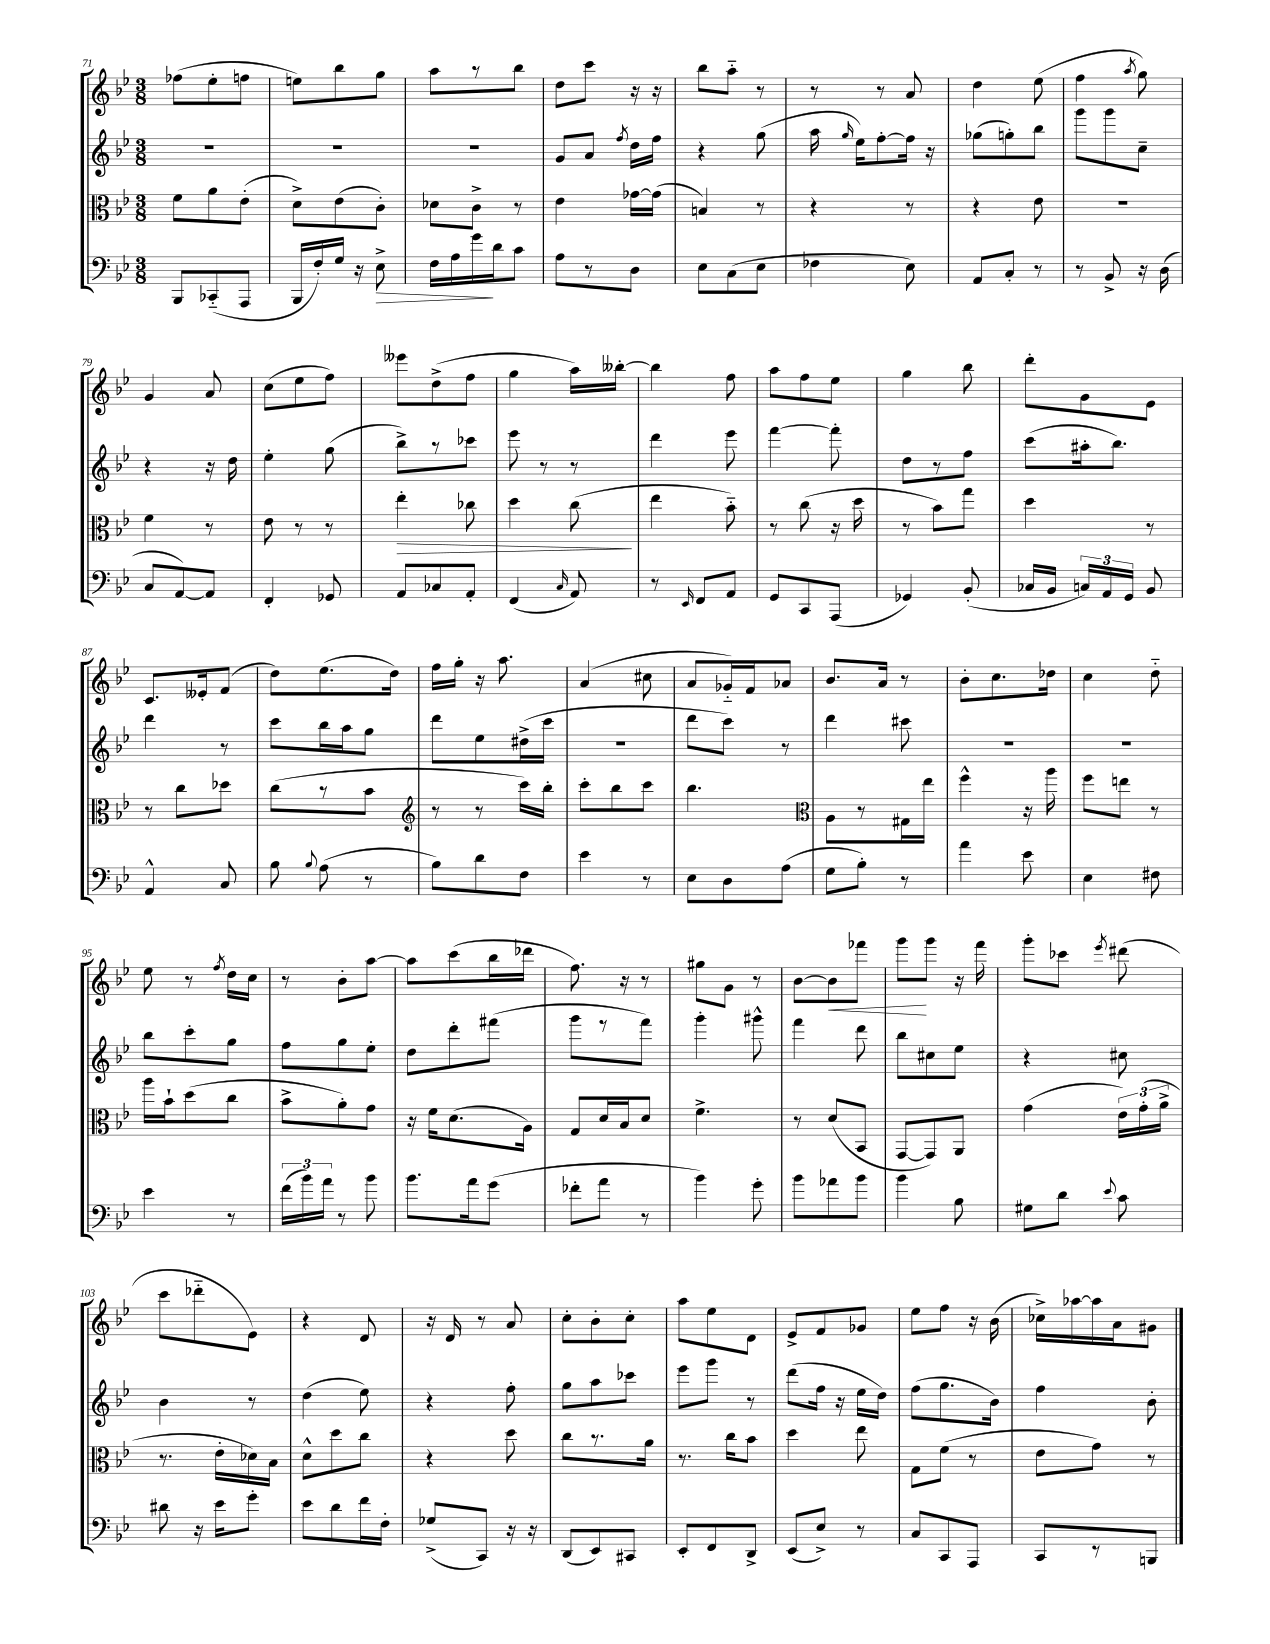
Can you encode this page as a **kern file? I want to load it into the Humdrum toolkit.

**kern	**kern	**kern	**kern
*staff4	*staff3	*staff2	*staff1
*clefF4	*clefC3	*clefG2	*clefG2
*k[b-e-]	*k[b-e-]	*k[b-e-]	*k[b-e-]
*M3/8	*M3/8	*M3/8	*M3/8
8BBB-	8f	4.r	(8ff-
(8CC-'~	8a	.	8ee-'
8AAA	(8e-'	.	8ff
=	=	=	=
16BBB-	8d^)	4.r	8ee)
16F')	.	.	.
16G	(8e-	.	8bb-
16r	.	.	.
8E-^	8c')	.	8gg
=	=	=	=
16F	8d-	4.r	8aa
16A	.	.	.
16g	8c^	.	8r
16d	.	.	.
8c	8r	.	8bb-
=	=	=	=
8A	4e-	8g	8dd
8r	.	8a	8ccc
.	.	8qff	.
8D	[16g-	16dd	16r
.	(16g-]	16ff	16r
=	=	=	=
8E-	4B)	4r	8bb-
(8C	.	.	8aa'~
8E-	8r	(8gg	8r
=	=	=	=
4F-	4r	16aa	8r
.	.	16qqgg	.
.	.	16ee-)	.
.	.	[8ff'	8r
8E-)	8r	16ff]	8a
.	.	16r	.
=	=	=	=
8AA	4r	(8gg-	4dd
8C'	.	8gg')	.
8r	8e-	8bb-	(8ee-
=	=	=	=
8r	4.r	8ggg	4ff
8BB-^	.	8ggg	.
.	.	.	8qaa
16r	.	8cc~	8gg)
(16D	.	.	.
=	=	=	=
8C	4f	4r	4g
[8AA)	.	.	.
8AA]	8r	16r	8a
.	.	16dd	.
=	=	=	=
4FF'	8e-	4ee-'	(8cc
.	8r	.	8ee-
8GG-	8r	(8gg	8ff)
=	=	=	=
8AA	4ee-'	8bb-^)	8eee--
8C-	.	8r	(8dd^
8AA'	8cc-	8ccc-	8ff
=	=	=	=
(4FF	4dd	8eee-	4gg
.	.	8r	.
16qqC	.	.	.
8AA)	(8cc	8r	16aa)
.	.	.	[16bb--'
=	=	=	=
8r	4ee-	4ddd	4bb--]
16qqEE-	.	.	.
8FF	.	.	.
8AA	8b-'~)	8eee-	8ff
=	=	=	=
8GG	8r	[4fff	8aa
8CC	(8cc	.	8ff
(8AAA	16r	8fff']	8ee-
.	16dd	.	.
=	=	=	=
4GG-)	8r	8dd	4gg
.	8b-)	8r	.
(8BB-'	8gg	8ff	8bb-
=	=	=	=
16C-	4dd	(8ccc	8ddd'
16BB-	.	.	.
24C)	.	16aa#'	8g
24AA	.	.	.
.	.	8.bb-)	.
24GG	.	.	.
8BB-	8r	.	8e-
=	=	=	=
4AA^^	8r	4ddd	8.c
.	8cc	.	.
.	.	.	16e--'
8C	8dd-	8r	(8f
=	=	=	=
8B-	(8cc	8ccc	8dd)
8qqB-	.	.	.
(8A	8r	16bb-	(8.ee-
.	.	16aa	.
8r	8b-	8gg	.
.	.	.	16dd)
=	=	=	=
*	*clefG2	*	*
8B-)	8r	8ddd	16ff
.	.	.	16gg'
8d	8r	8ee-	16r
.	.	.	8.aa
8F	16ccc)	(16dd#^	.
.	16bb-'	16ccc	.
=	=	=	=
4e-	8ccc'	4.r	(4a
.	8bb-	.	.
8r	8ccc	.	8cc#
=	=	=	=
8E-	4.bb-	8ddd	8a
8D	.	8ccc)	16g-'~)
.	.	.	16f
(8A	.	8r	8a-
=	=	=	=
*	*clefC3	*	*
8G	8A	4ddd	8.b-
8B-')	8r	.	.
.	.	.	16a
8r	16G#	8ccc#	8r
.	16ee-	.	.
=	=	=	=
4a	4ff^^	4.r	8b-'
.	.	.	8.cc
8e-	16r	.	.
.	16aa	.	16dd-
=	=	=	=
4E-	8ff	4.r	4cc
.	8ee	.	.
8F#	8r	.	8dd'~
=	=	=	=
4e-	16aa	8bb-	8ee-
.	16b-`	.	.
.	(8dd	8ccc'	8r
.	.	.	8qff
8r	8cc	8gg	16dd
.	.	.	16cc
=	=	=	=
(24f	8b-^	8ff	8r
24b-)	.	.	.
24a	.	.	.
8r	8a')	8gg	8b-'
8b-	8g	8ee-'	[8aa
=	=	=	=
8.b-	16r	8dd	8aa]
.	16f	.	.
.	(8.d	8ddd'	(8ccc
16a	.	.	.
(8g	.	(8fff#	16bb-
.	16A)	.	16ddd-
=	=	=	=
8f-'	8G	8ggg	8.ff)
8a	16d	8r	.
.	16B-	.	16r
8r	8d	8fff)	8r
=	=	=	=
4b-)	4.f^	4ggg'	8gg#
.	.	.	8g
8g'	.	8ggg#^^	8r
=	=	=	=
8b-	8r	4fff	[8b-
8a-	(8d	.	8b-]
8b-	8BB-	8ddd	8fff-
=	=	=	=
4b-	[8GG	8bb-	8ggg
.	8GG])	8cc#	8ggg
8B-	8AA	8ee-	16r
.	.	.	16fff
=	=	=	=
8G#	(4g	4r	8ggg'
8d	.	.	8ccc-
8qqe-	.	.	8qeee-
8c	24e-)	8cc#	(8ddd#
.	(24g'	.	.
.	24a^	.	.
=	=	=	=
8d#	8.r	4b-	8ccc
16r	.	.	8ddd-'~
16e-	16e-'	.	.
8g'	16d-)	8r	8e-)
.	16B-	.	.
=	=	=	=
8e-	8d^^	(4dd	4r
8d	8dd	.	.
16f	8cc	8ee-)	8d
16F'	.	.	.
=	=	=	=
(8G-^	4r	4r	16r
.	.	.	16d
8CC)	.	.	8r
16r	8dd	8ff'	8a
16r	.	.	.
=	=	=	=
(8DD	8cc	8gg	8cc'
8EE-)	8.r	8aa	8b-'
8CC#	.	8ccc-	8cc'
.	16a	.	.
=	=	=	=
8EE-'	8.r	8eee-	8aa
8FF	.	8ggg	8ee-
.	16cc	.	.
8DD^	8b-	8r	8d
=	=	=	=
(8EE-	4dd	(8ddd	8e-^
8E-^)	.	16ff	8f
.	.	16r	.
8r	8ee-	16ee-	8g-
.	.	16dd)	.
=	=	=	=
8C	8G	(8ff	8ee-
8CC	(8f	8.gg	8ff
8AAA	8r	.	16r
.	.	16b-)	(16b-
=	=	=	=
8CC	8e-	4ff	16cc-^)
.	.	.	[16aa-
8r	8g)	.	16aa-]
.	.	.	16a
8BBB	8r	8b-'	8g#
==	==	==	==
*-	*-	*-	*-
